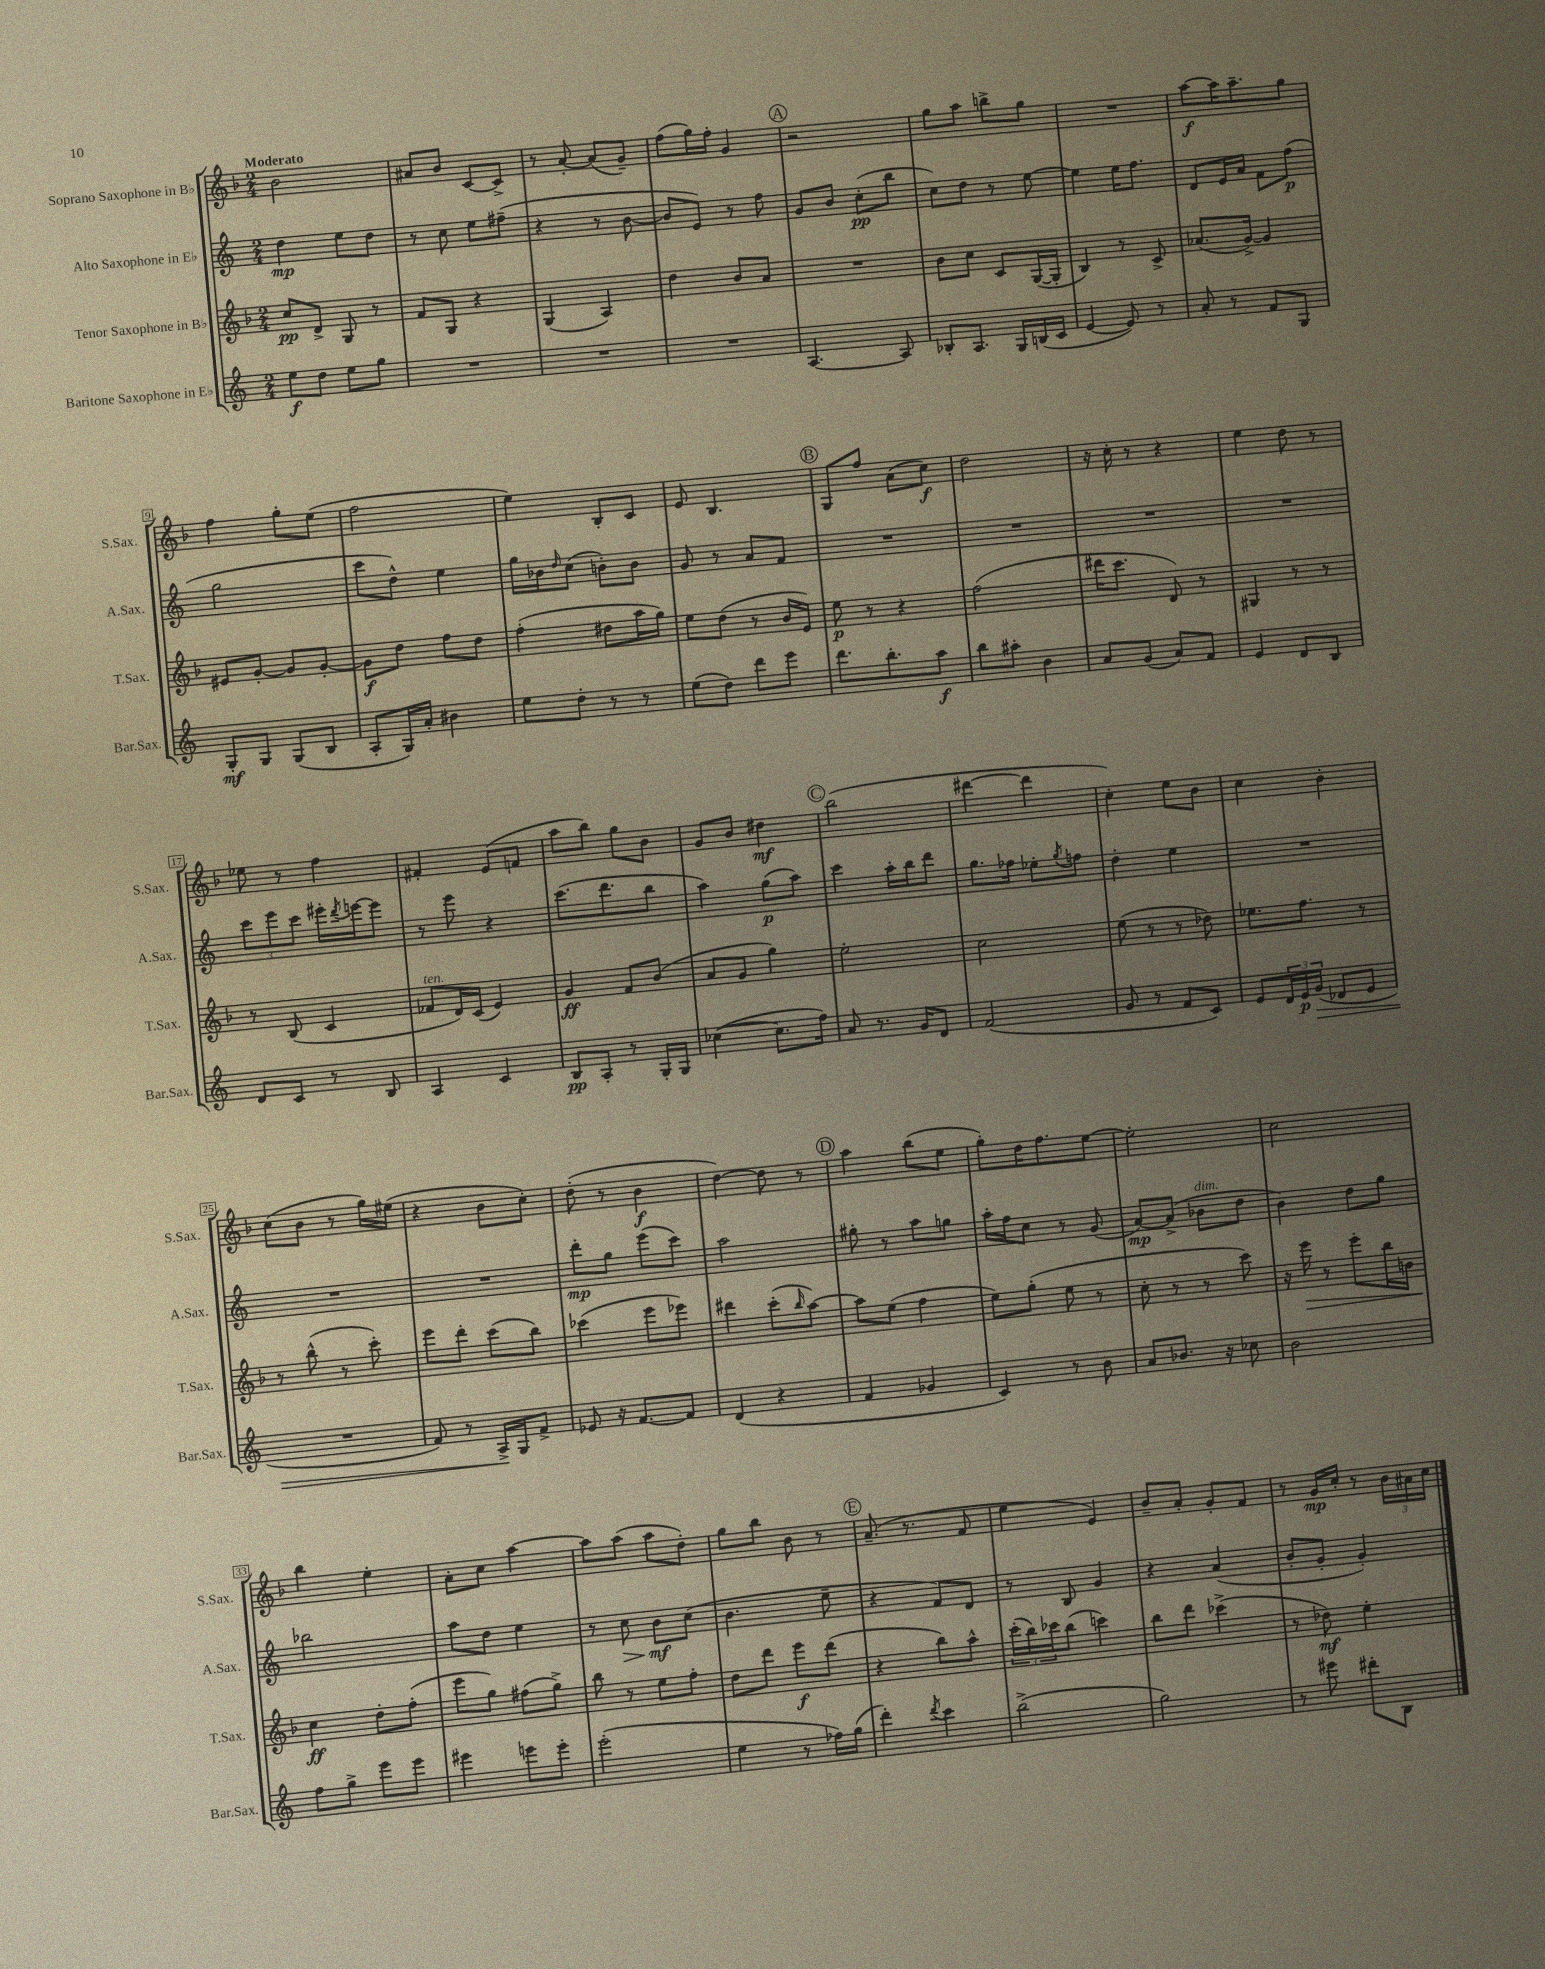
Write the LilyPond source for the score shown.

<<
\new StaffGroup <<
\new Staff = "s0" \with { instrumentName = "Soprano Saxophone in Bb" shortInstrumentName = "S.Sax." } {
    \clef treble \key f \major \numericTimeSignature \time 2/4 \tempo "Moderato"
    bes'2 |
    ais'8 bes'8 c'8~ c'8-> |
    r8 a'8~-. a'8( g'8--) |
    f''8( g''16) f''16-. g'4 |
    \mark \markup { \circle "A" } r2 |
    g''8 a''8 b''8-> g''8 |
    R2 |
    a''8~\f a''16 a''8.-- g''8 |
    f''4 g''8-. e''8( |
    f''2 |
    e''4) bes8-. c'8 |
    e'8 bes4. |
    \mark \markup { \circle "B" } g8 f''8 a'8( c''8\f) |
    d''2 |
    r16 c''16-. r8 r4 |
    e''4 d''8 r8 |
    ees''8 r8 f''4 |
    fis'4-. e'8( f'8 |
    a''8 bes''8) g''8 bes'8 |
    g'8 bes'8 dis''4\mf |
    \mark \markup { \circle "C" } bes''2( |
    dis'''4~ dis'''4 |
    c''4-.) e''8 bes'8 |
    c''4 bes'4-. |
    c''8( bes'8 r8 g''16) eis''16( |
    r4 bes'8 c''8-.) |
    d''8-.( r8 bes'4\f |
    d''4~) d''8 r8 |
    \mark \markup { \circle "D" } a''4 bes''8( e''8 |
    g''8-.) d''16 f''8. e''8~ |
    e''2-. |
    c''2 |
    bes''4 e''4-. |
    a'8-. c''8 a''4~ |
    a''8 a''8( a''8 d''8-.) |
    g''8 bes''8 bes'8 r8 |
    \mark \markup { \circle "E" } a'8.--( r8. f'8 |
    e''4 e'4) |
    bes'8-- a'8-. g'8-. f'8 |
    r8 g'16\mp c''16-. r8 \tuplet 3/2 { bes'16 ais'16 c''16 } \bar "|." |
}
\new Staff = "s1" \with { instrumentName = "Alto Saxophone in Eb" shortInstrumentName = "A.Sax." } {
    \clef treble \key c \major \numericTimeSignature \time 2/4
    d''4\mp e''8 d''8 |
    r8 c''8 e''8 fis''8--( |
    r4 r8 b'8~ |
    b'8 e'8) r8 f''8 |
    \mark \markup { \circle "A" } g'8 b'8 c''8-.\pp( b''8 |
    c''8) d''8 r8 e''8~ |
    e''4 e''16 f''8. |
    d'8 e'16 a'16 f'8 f''8\p( |
    g''2 |
    c'''8 d''8-^) e''4 |
    g''16 bes'16 \grace { d''16 } c''8( b'8-.) b'8 |
    g'8 r8 a'8 f'8 |
    \mark \markup { \circle "B" } R2 |
    R2 |
    R2 |
    R2 |
    \tuplet 3/2 { c'''8 e'''8 c'''8 } eis'''16-. \acciaccatura { d'''8 } e'''16~ e'''8 |
    r8 e'''8 r4 |
    c'''8.( d'''8. b''8 |
    a''4) g''8\p( a''8) |
    \mark \markup { \circle "C" } c'''4 a''16-. b''16 d'''8 |
    g''8. fes''16 ees''8-. \acciaccatura { g''8 } f''8 |
    d''4-. e''4 |
    R2 |
    R2 |
    R2 |
    d'''8-.\mp g''8 e'''8( c'''8) |
    a''2 |
    \mark \markup { \circle "D" } gis''8-. r8 a''8 g''8 |
    a''16-. f''16 c''8 r8 g'8( |
    a'8~\mp) a'8->( bes'8^\markup { \italic "dim." } d''8 |
    b'4) d''8 g''8 |
    bes''2 |
    a''8 d''8 e''4 |
    r8 c''8\> b'8\mf\! c''8( |
    b'4. e''8-- |
    \mark \markup { \circle "E" } r4 f'8) d'8 |
    r8 b8 g'4 |
    r4 a'4( |
    b'8-. g'8-. g'4-.) \bar "|." |
}
\new Staff = "s2" \with { instrumentName = "Tenor Saxophone in Bb" shortInstrumentName = "T.Sax." } {
    \clef treble \key f \major \numericTimeSignature \time 2/4
    c''8\pp d'8-> g8 r8 |
    f'8 g8 r4 |
    g4( a4) |
    d''4 bes'8 a'8 |
    \mark \markup { \circle "A" } R2 |
    bes'8 c''8 c'8 g16~( g16-. |
    bes4) r8 c'8-> |
    aes'8.( g'16~->) g'4 |
    eis'8 g'8~-. g'8 g'8~-. |
    g'8\f d''8 f''8 d''8 |
    f''4-.( dis''8 a''16 g''16) |
    e''8 d''8( r8 bes'16 e'16) |
    \mark \markup { \circle "B" } e''8\p r8 r4 |
    f''2( |
    dis'''16 c'''8. d'8) r8 |
    gis4 r8 r8 |
    r8 bes8( c'4 |
    fes'8^\markup { \italic "ten." } d'16) c'16( e'4) |
    g'4\ff f'8 bes'8( |
    a'8 g'8 g''4) |
    \mark \markup { \circle "C" } e''2-. |
    c''2 |
    e''8( r8 r8 des''8) |
    ees''8. f''8. r8 |
    r8 bes''8-^( r8 c'''8-.) |
    e'''8 d'''8-. c'''8( bes''8) |
    ces'''4( e'''8 ees'''8) |
    dis'''4 c'''8-.( \grace { bes''16 } a''8~) |
    \mark \markup { \circle "D" } a''8 e''8( f''4 |
    e''8) g''8-.( e''8 r8 |
    c''8-. r8 r8 c'''8) |
    r16 e'''16\> r8 e'''8-. bes''16 b'16 |
    c''4\ff\! d''8-. f''8-.( |
    e'''8 g''8) fis''8( g''8->) |
    bes''8 r8 e''8 f''8-. |
    d''8 d'''8 e'''8\f d'''8( |
    \mark \markup { \circle "E" } r4 bes''8) a''8-^ |
    \tuplet 3/2 { c'''16-.( bes''16) ces'''16 } bes''8( c'''4) |
    bes''8 d'''8 ces'''4->( |
    r8 des''8\mf) e''4-. \bar "|." |
}
\new Staff = "s3" \with { instrumentName = "Baritone Saxophone in Eb" shortInstrumentName = "Bar.Sax." } {
    \clef treble \key c \major \numericTimeSignature \time 2/4
    e''8\f d''8 e''8 g''8 |
    R2 |
    R2 |
    R2 |
    \mark \markup { \circle "A" } a4.~ a8 |
    bes8-. a8. g16 b16( c'16 |
    e'4~ e'8) r8 |
    a'8-. r8 f'8 g8 |
    g8-.\mf g8 g8( b8 |
    a8-. g16) a'16-. bis'4 |
    e''8 d''8-. r8 r8 |
    e''8( d''8) d'''8 e'''8 |
    \mark \markup { \circle "B" } d'''8. b''8.-. a''8\f |
    b''8 ais''8-. b'4 |
    a'8 g'8( a'8) f'8 |
    e'4 d'8 b8 |
    d'8 c'8 r8 b8 |
    a4 c'4 |
    b8\pp a8-. r8 g16-. g16 |
    ces''4~( ces''8. f''16) |
    \mark \markup { \circle "C" } a'8 r8. g'16 d'8 |
    f'2( |
    g'8 r8 f'8 c'8) |
    e'8 \tuplet 3/2 { d'16 e'16\p g'16\>( } des'8 e'8 |
    R2 |
    f'8) r8 a16->\! g16 f'8-> |
    ees'8 r16 f'8.~ f'8 |
    d'4( r4 |
    \mark \markup { \circle "D" } f'4 ges'4 |
    c'4) r8 b'8 |
    a'8 bes'8. r16 ces''8 |
    b'2 |
    f''8 g''8-> e'''8 e'''8 |
    eis'''4 e'''8 e'''8-. |
    e'''2-.( |
    e''4 r8 fes''16) g''16( |
    \mark \markup { \circle "E" } d'''4-.) \acciaccatura { d'''8 } c'''4 |
    b''2->( |
    g''2) |
    r8 eis'''8 dis'''8-. b8 \bar "|." |
}
>>
>>
\layout { \context { \Score \override BarNumber.stencil = #(make-stencil-boxer 0.1 0.3 ly:text-interface::print) } }
